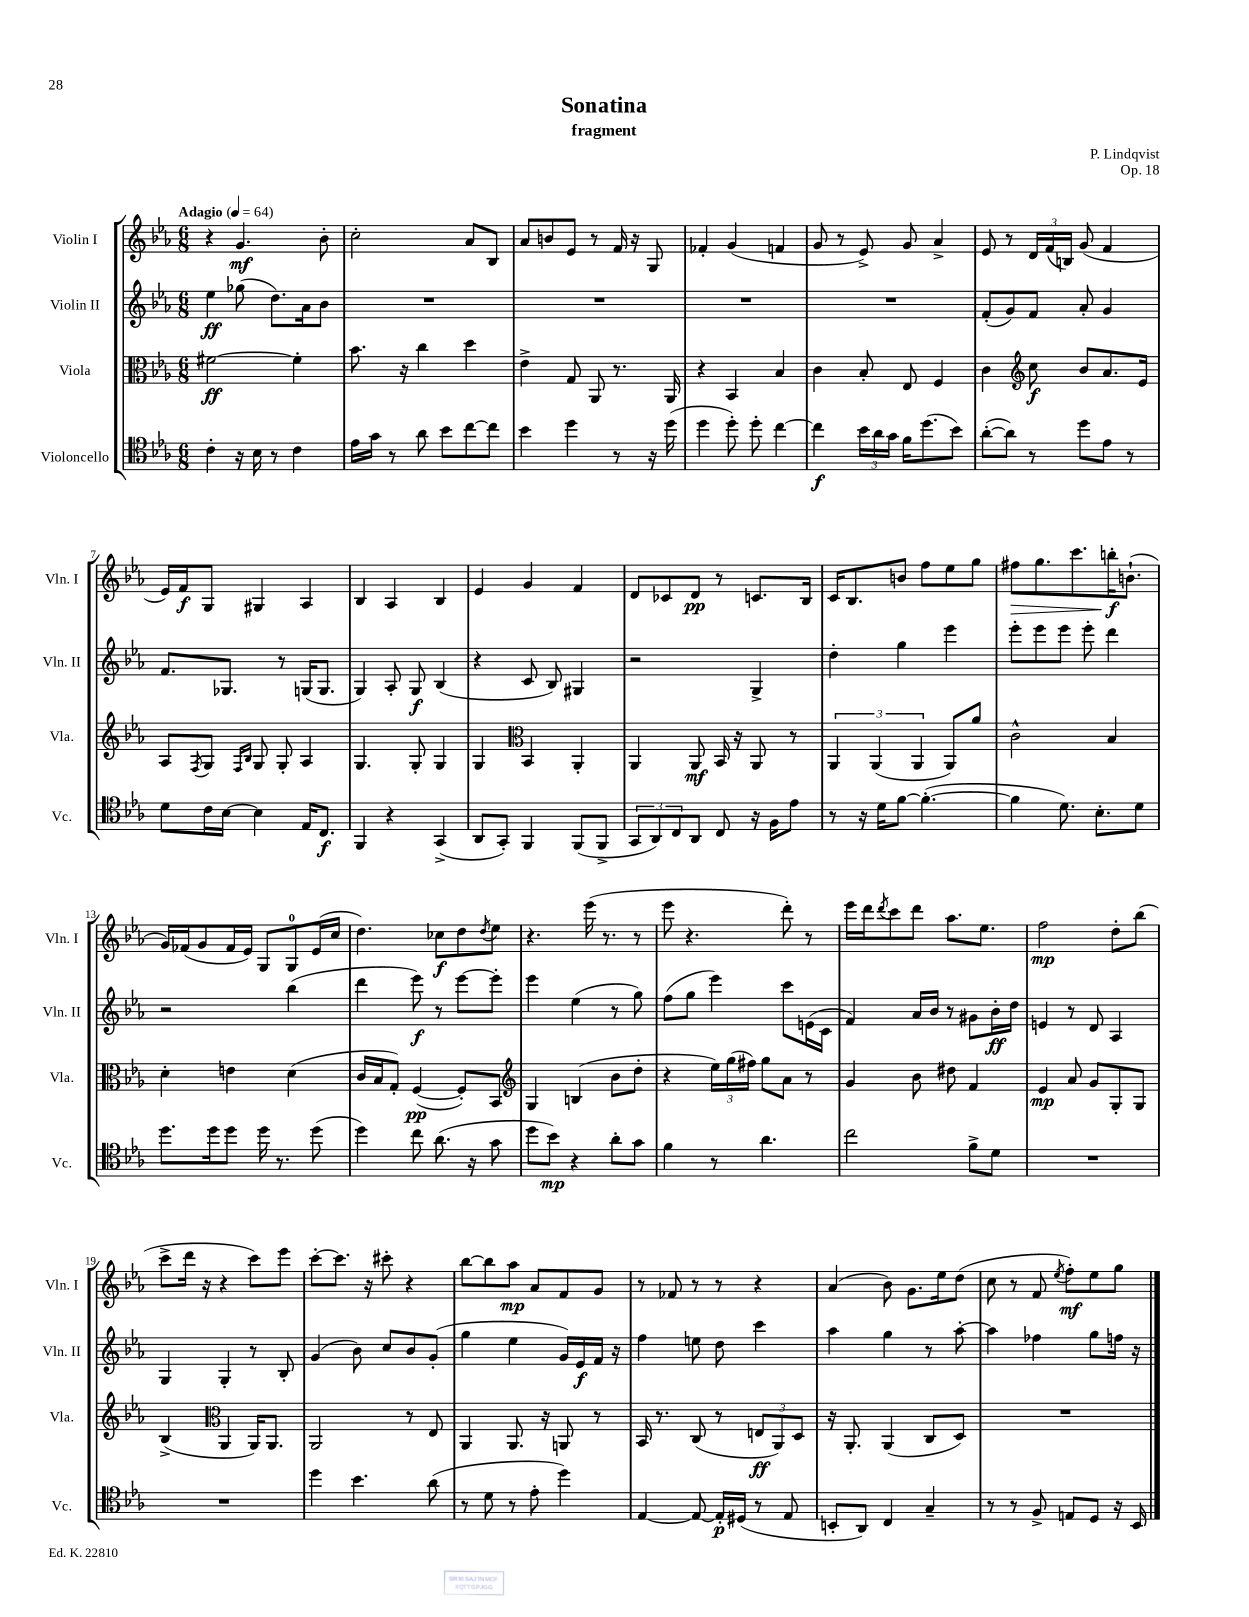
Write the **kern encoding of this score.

**kern	**dynam	**kern	**dynam	**kern	**dynam	**kern	**dynam
*part4	*part4	*part3	*part3	*part2	*part2	*part1	*part1
*staff4	*staff4	*staff3	*staff3	*staff2	*staff2	*staff1	*staff1
*I"Violoncello	*	*I"Viola	*	*I"Violin II	*	*I"Violin I	*
*I'Vc.	*	*I'Vla.	*	*I'Vln. II	*	*I'Vln. I	*
*clefC4	*	*clefC3	*	*clefG2	*	*clefG2	*
*k[b-e-a-]	*	*k[b-e-a-]	*	*k[b-e-a-]	*	*k[b-e-a-]	*
*M6/8	*	*M6/8	*	*M6/8	*	*M6/8	*
*MM64	*	*MM64	*	*MM64	*	*MM64	*
=1	=1	=1	=1	=1	=1	=1	=1
!	!	!	!	!	!	!LO:TX:a:B:t=Adagio	!
4c'\	.	[2f#X\	ff	4ee-\	ff	4r	.
16r	.	.	.	(8gg-X\	.	4.g/	mf
16B-\	.	.	.	.	.	.	.
8r	.	.	.	8.dd\L)	.	.	.
4c\	.	4f#'\]	.	.	.	.	.
.	.	.	.	16a-\k	.	.	.
.	.	.	.	8b-\J	.	8b-'\	.
=2	=2	=2	=2	=2	=2	=2	=2
16e-\LL	.	8.b-\	.	2.r	.	2cc'\	.
16g\JJ	.	.	.	.	.	.	.
8r	.	.	.	.	.	.	.
.	.	16r	.	.	.	.	.
8a-\	.	4cc\	.	.	.	.	.
8b-\L	.	.	.	.	.	.	.
[8cc\	.	4dd\	.	.	.	8a-/L	.
8cc\J]	.	.	.	.	.	8B-/J	.
=3	=3	=3	=3	=3	=3	=3	=3
4b-\	.	4e-^\	.	2.r	.	8a-/L	.
.	.	.	.	.	.	8bn/	.
4dd\	.	8G/	.	.	.	8e-/J	.
.	.	8AA-/	.	.	.	8r	.
8r	.	8.r	.	.	.	16f/	.
.	.	.	.	.	.	16r	.
16r	.	.	.	.	.	8G/	.
(16dd\	.	16AA-/	.	.	.	.	.
=4	=4	=4	=4	=4	=4	=4	=4
4dd\	.	4r	.	2.r	.	4f-X'/	.
8dd'\)	.	4BB-/	.	.	.	(4g/	.
8dd'\	.	.	.	.	.	.	.
[4cc\	.	4B-/	.	.	.	4fn/	.
=5	=5	=5	=5	=5	=5	=5	=5
4cc\]	f	4c\	.	2.r	.	8g/	.
.	.	.	.	.	.	8r	.
24b-\LL	.	8B-'/	.	.	.	8e-^/)	.
24a-\	.	.	.	.	.	.	.
24g\JJ	.	.	.	.	.	.	.
16f\KL	.	8E-/	.	.	.	8g/	.
(8.dd\	.	.	.	.	.	.	.
.	.	4F/	.	.	.	4a-^/	.
8b-\J)	.	.	.	.	.	.	.
=6	=6	=6	=6	=6	=6	=6	=6
([8a-'\L	.	4c\	.	(8f'/L	.	8e-/	.
8a-\J])	.	.	.	8g/)	.	8r	.
*	*	*clefG2	*	*	*	*	*
8r	.	8cc\	f	8f/J	.	24d/LL	.
.	.	.	.	.	.	(24f/	.
.	.	.	.	.	.	24Bn/JJ)	.
8dd\L	.	8b-/L	.	8a-'/	.	(8g/	.
8e-\J	.	8.a-/	.	4g/	.	4f/	.
8r	.	.	.	.	.	.	.
.	.	16e-/Jk	.	.	.	.	.
!!LO:LB:g=z
=7	=7	=7	=7	=7	=7	=7	=7
8d\L	.	8A-/L	.	8.f/L	.	16e-/LL)	.
.	.	.	.	.	.	16f/J	f
.	.	8qF/	.	.	.	.	.
16c\L	.	8G/J	.	.	.	8G/J	.
[16B-\JJ	.	.	.	8.G-X/J	.	.	.
.	.	16qqF/LL	.	.	.	.	.
.	.	16qqB-/JJ	.	.	.	.	.
4B-\]	.	8G/	.	.	.	4G#X/	.
.	.	8G'/	.	8r	.	.	.
16E-/KL	.	4A-/	.	(16Gn/KL	.	4A-/	.
8.C/J	f	.	.	8.G/J	.	.	.
=8	=8	=8	=8	=8	=8	=8	=8
4FF/	.	4.G/	.	4G/)	.	4B-/	.
4r	.	.	.	8A-'/	.	4A-/	.
.	.	8G'/	.	8G/	f	.	.
(4GG^/	.	4G/	.	(4B-/	.	4B-/	.
=9	=9	=9	=9	=9	=9	=9	=9
8AA-/L	.	4G/	.	4r	.	4e-/	.
8GG'/J)	.	.	.	.	.	.	.
*	*	*clefC3	*	*	*	*	*
4FF/	.	4BB-/	.	8c/	.	4g/	.
.	.	.	.	8B-/)	.	.	.
(8FF/L	.	4AA-'/	.	4G#X/	.	4f/	.
8FF^/J	.	.	.	.	.	.	.
=10	=10	=10	=10	=10	=10	=10	=10
12GG/L	.	4AA-/	.	2r	.	8d/L	.
12AA-/)	.	.	.	.	.	.	.
.	.	.	.	.	.	8c-X/	.
12C/	.	.	.	.	.	.	.
8AA-/J	.	8AA-/	mf	.	.	8d/J	pp
8C/	.	16BB-/	.	.	.	8r	.
.	.	16r	.	.	.	.	.
16r	.	8AA-/	.	4G^/	.	8.cn/L	.
16F\KL	.	.	.	.	.	.	.
8e-\J	.	8r	.	.	.	.	.
.	.	.	.	.	.	16B-/Jk	.
=11	=11	=11	=11	=11	=11	=11	=11
8r	.	6AA-/	.	4dd'\	.	16c/KL	.
.	.	.	.	.	.	8.B-/	.
16r	.	.	.	.	.	.	.
.	.	(6AA-/	.	.	.	.	.
16d\KL	.	.	.	.	.	.	.
[8f\J	.	.	.	4gg\	.	8bn/J	.
.	.	6AA-/	.	.	.	.	.
(4.f'\_	.	.	.	.	.	8ff\L	.
.	.	8AA-/L)	.	4eee-\	.	8ee-\	.
.	.	8a-/J	.	.	.	8gg\J	.
=12	=12	=12	=12	=12	=12	=12	=12
!	!	!	!	!	!	!	!LO:HP:b
4f\]	.	2c^^\	.	8eee-'\L	.	8ff#X\L	>
.	.	.	.	8eee-\	.	8.gg\	.
8.d\)	.	.	.	8eee-\J	.	.	.
.	.	.	.	.	.	8.ccc\	.
.	.	.	.	8eee-'\	.	.	.
8.B-'\L	.	.	.	.	.	.	.
.	.	4B-/	.	4ddd\	.	16bbn'\K	f
.	.	.	.	.	.	(8.bn`\J	]
8d\J	.	.	.	.	.	.	.
!!LO:LB:g=z
=13	=13	=13	=13	=13	=13	=13	=13
8.dd\L	.	4d'\	.	2r	.	16g/LL)	.
.	.	.	.	.	.	(16f-X/J	.
.	.	.	.	.	.	8g/	.
16dd\k	.	.	.	.	.	.	.
8dd\J	.	4en\	.	.	.	16f-/L	.
.	.	.	.	.	.	16e-/JJ)	.
16dd\	.	.	.	.	.	8G/L	.
8.r	.	.	.	.	.	.	.
.	.	(4d\	.	(4bb-\	.	8G/	.
(8dd\	.	.	.	.	.	(16e-/L	.
.	.	.	.	.	.	16cc/JJ	.
=14	=14	=14	=14	=14	=14	=14	=14
4dd\)	.	16c/LL	.	4ddd\	.	4.dd\)	.
.	.	16B-/J	.	.	.	.	.
.	.	8G'/J)	.	.	.	.	.
8cc\	.	([4F/	pp	8eee-\)	f	.	.
(8.a-\	.	.	.	8r	.	8cc-X\L	f
.	.	8F'/L])	.	[8eee-\L	.	8dd\	.
16r	.	.	.	.	.	.	.
.	.	.	.	.	.	8qdd/	.
8g\	.	8BB-/J	.	8eee-'\J]	.	8ee-\J	.
=15	=15	=15	=15	=15	=15	=15	=15
*	*	*clefG2	*	*	*	*	*
8dd\L	.	4G/	.	4eee-\	.	4.r	.
8b-\J)	mp	.	.	.	.	.	.
4r	.	(4Bn/	.	(4ee-\	.	.	.
.	.	.	.	.	.	(16eee-\	.
.	.	.	.	.	.	8.r	.
8a-'\L	.	8b-\L	.	8r	.	.	.
8g\J	.	8dd'\J	.	8gg\)	.	8r	.
=16	=16	=16	=16	=16	=16	=16	=16
4f\	.	4r	.	(8ff\L	.	8eee-\	.
.	.	.	.	8gg\J	.	4.r	.
8r	.	24ee-\LL)	.	4eee-\)	.	.	.
.	.	(24gg\	.	.	.	.	.
.	.	24ff#X\JJ)	.	.	.	.	.
4.a-\	.	8gg\L	.	.	.	.	.
.	.	8a-\J	.	8ccc\L	.	8ddd'\)	.
.	.	8r	.	(16en\L	.	8r	.
.	.	.	.	16c\JJ	.	.	.
=17	=17	=17	=17	=17	=17	=17	=17
2cc\	.	4g/	.	4f/)	.	16eee-\LL	.
.	.	.	.	.	.	16ddd\J	.
.	.	.	.	.	.	8qddd/	.
.	.	.	.	.	.	8ccc\	.
.	.	8b-\	.	16a-/LL	.	8ddd\J	.
.	.	.	.	16b-/JJ	.	.	.
.	.	8dd#X\	.	8r	.	8.aa-\L	.
8f^\L	.	4f/	.	8g#X\L	.	.	.
.	.	.	.	.	.	8.ee-\J	.
8d\J	.	.	.	16b-'\L	ff	.	.
.	.	.	.	16dd\JJ	.	.	.
=18	=18	=18	=18	=18	=18	=18	=18
2.r	.	4e-/	mp	4en/	.	2ff\	mp
.	.	8a-/	.	8r	.	.	.
.	.	8g/L	.	8d/	.	.	.
.	.	8G'/	.	4A-/	.	8dd'\L	.
.	.	8G/J	.	.	.	(8bb-\J	.
!!LO:LB:g=z
=19	=19	=19	=19	=19	=19	=19	=19
2.r	.	(4B-^/	.	4G/	.	8ccc^\L	.
.	.	.	.	.	.	16ddd\Jk	.
.	.	.	.	.	.	16r	.
*	*	*clefC3	*	*	*	*	*
.	.	4AA-/	.	4G'/	.	4r	.
.	.	16AA-/KL)	.	8r	.	8ccc\L)	.
.	.	8.AA-/J	.	.	.	.	.
.	.	.	.	8B-'/	.	8eee-\J	.
=20	=20	=20	=20	=20	=20	=20	=20
4dd\	.	2AA-/	.	(4g/	.	[8ccc'\L	.
.	.	.	.	.	.	8.ccc\J]	.
4.b-\	.	.	.	8b-\)	.	.	.
.	.	.	.	.	.	16r	.
.	.	.	.	8cc/L	.	8ccc#X'\	.
.	.	8r	.	8b-/	.	4r	.
(8a-\	.	8E-/	.	(8g'/J	.	.	.
=21	=21	=21	=21	=21	=21	=21	=21
8r	.	4AA-/	.	4gg\	.	[8bb-\L	.
8d\	.	.	.	.	.	8bb-\]	.
8r	.	8.AA-/	.	4ee-\	.	8aa-\J	mp
8e-'\	.	.	.	.	.	8a-/L	.
.	.	16r	.	.	.	.	.
4dd\)	.	8AAn/	.	16g/LL)	.	8f/	.
.	.	.	.	16e-/	f	.	.
.	.	8r	.	16f/JJ	.	8g/J	.
.	.	.	.	16r	.	.	.
=22	=22	=22	=22	=22	=22	=22	=22
[4E-/	.	16BB-/	.	4ff\	.	8r	.
.	.	8.r	.	.	.	.	.
.	.	.	.	.	.	8f-X/	.
8E-/_	.	(8C/	.	8een\	.	8r	.
16E-'/LL]	p	8r	.	8dd\	.	8r	.
(16D#X/JJ	.	.	.	.	.	.	.
8r	.	12En/L	ff	4ccc\	.	4r	.
.	.	12AA-/)	.	.	.	.	.
8E-/	.	.	.	.	.	.	.
.	.	12D/J	.	.	.	.	.
=23	=23	=23	=23	=23	=23	=23	=23
8BBn'/L	.	16r	.	4aa-\	.	(4a-/	.
.	.	8.AA-'/	.	.	.	.	.
8AA-/J)	.	.	.	.	.	.	.
4C/	.	(4AA-/	.	4gg\	.	8b-\)	.
.	.	.	.	.	.	8.g\L	.
4G~/	.	8C/L	.	8r	.	.	.
.	.	.	.	.	.	16ee-\k	.
.	.	8D/J)	.	[8aa-'\	.	(8dd\J	.
=24	=24	=24	=24	=24	=24	=24	=24
8r	.	2.r	.	4aa-\]	.	8cc\	.
8r	.	.	.	.	.	8r	.
8F^/	.	.	.	4ff-X\	.	8f/	.
.	.	.	.	.	.	8qee-/	.
8En/L	.	.	.	.	.	8ff'\L)	mf
8D/J	.	.	.	8gg\L	.	8ee-\	.
16r	.	.	.	16ffn\Jk	.	8gg\J	.
16BB-/	.	.	.	16r	.	.	.
==	==	==	==	==	==	==	==
*-	*-	*-	*-	*-	*-	*-	*-
